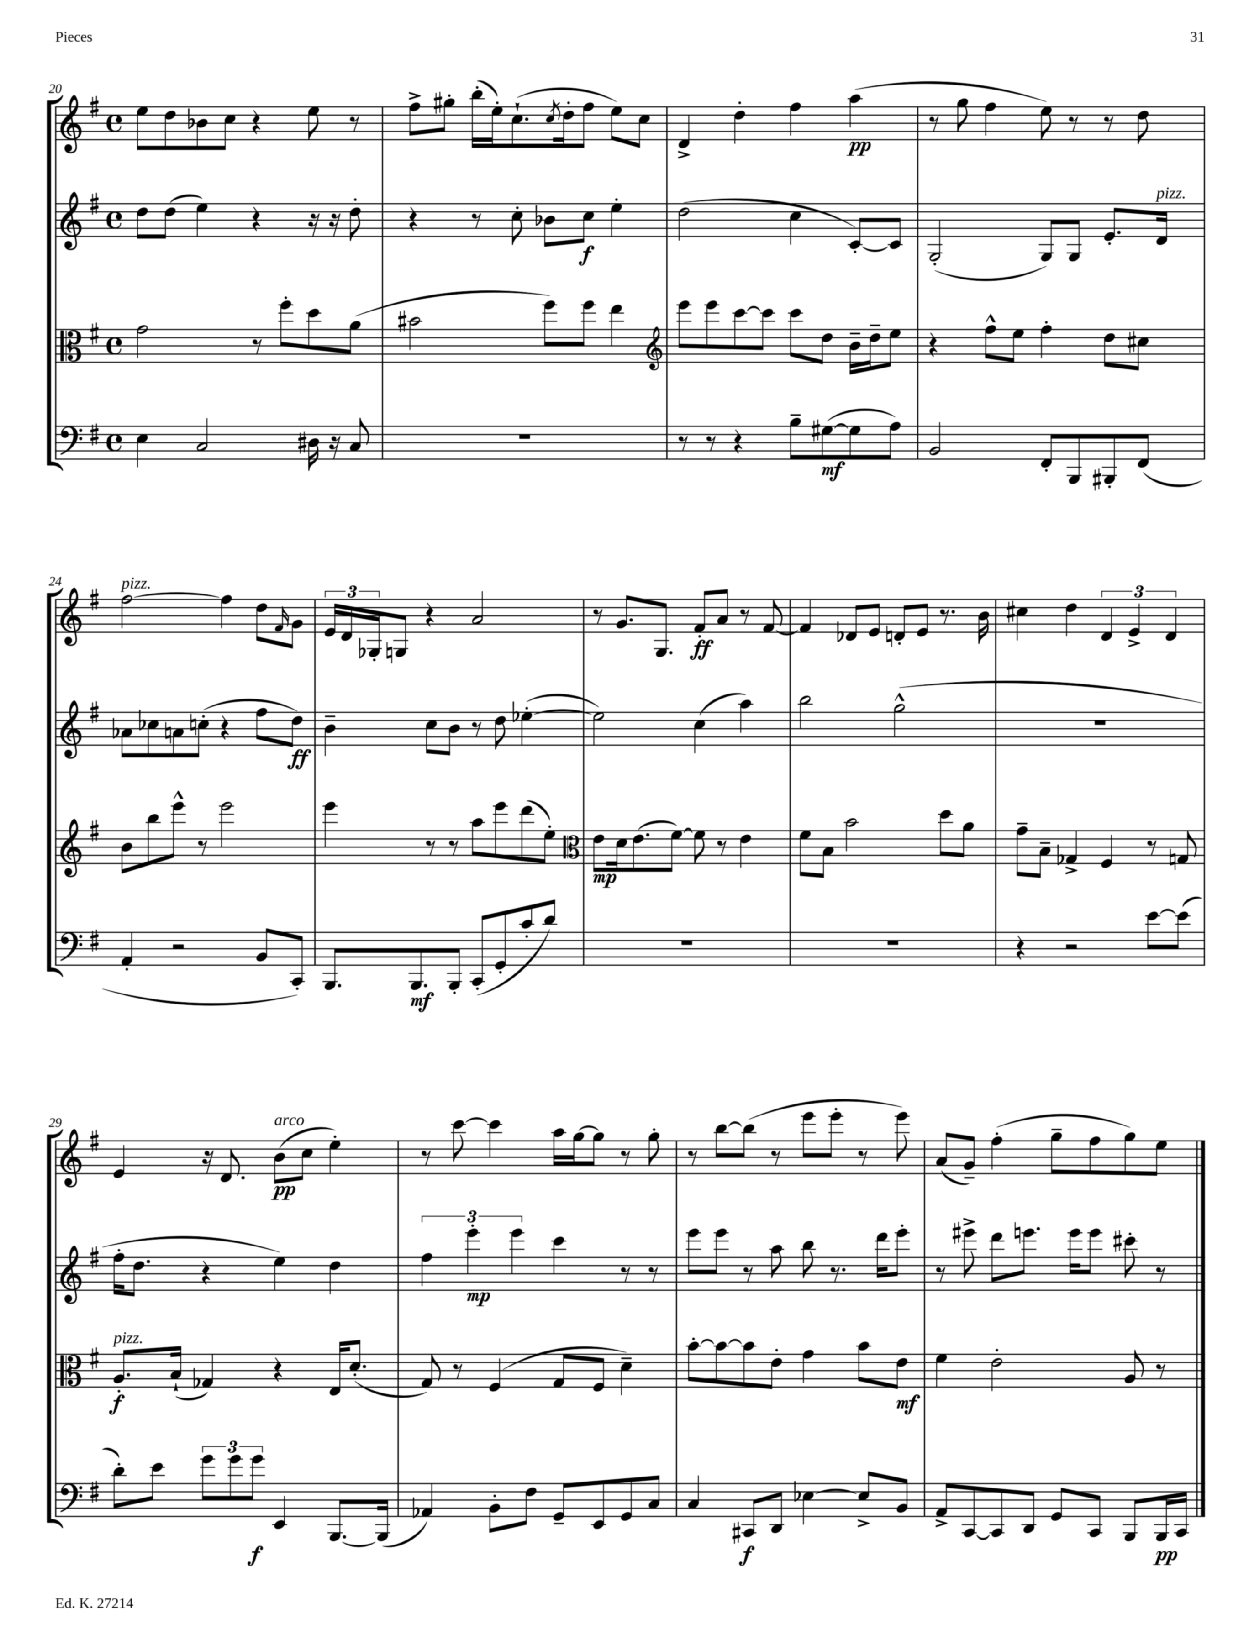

**kern	**kern	**kern	**kern
*staff4	*staff3	*staff2	*staff1
*clefF4	*clefC3	*clefG2	*clefG2
*k[f#]	*k[f#]	*k[f#]	*k[f#]
*M4/4	*M4/4	*M4/4	*M4/4
*met(c)	*met(c)	*met(c)	*met(c)
4E\	2g\	8dd\L	8ee\L
.	.	(8dd\J	8dd\
2C/	.	4ee\)	8b-\
.	.	.	8cc\J
.	8r	4r	4r
.	8ff#'\L	.	.
16D#\	8dd\	16r	8ee\
16r	.	16r	.
8C/	(8a\J	8dd'\	8r
=	=	=	=
1r	2b#\	4r	8ff#^\L
.	.	.	8gg#'\J
.	.	8r	(16bb'\LL
.	.	.	16ee'\J)
.	.	8cc'\	(8.cc`\
.	8ff#\L)	8b-\L	.
.	.	.	8qcc/
.	.	.	16dd'\k
.	8ff#\J	8cc\J	8ff#\J
.	4ee\	4ee'\	8ee\L)
.	.	.	8cc\J
=	=	=	=
*	*clefG2	*	*
8r	8eee\L	(2dd\	4d^/
8r	8eee\	.	.
4r	[8ccc\	.	4dd'\
.	8ccc\]J	.	.
8B~\L	8ccc\L	4cc\	4ff#\
([8G#\	8dd\J	.	.
8G#\]	16b~\LL	[8c'/L)	(4aa\
.	16dd~\J	.	.
8A\J)	8ee\J	8c/]J	.
=	=	=	=
2BB/	4r	(2G'/	8r
.	.	.	8gg\
.	8ff#^^\L	.	4ff#\
.	8ee\J	.	.
8FF#'/L	4ff#'\	8G/L)	8ee\)
8BBB/	.	8G/J	8r
8BBB#'/	8dd\L	8.e'/L	8r
(8FF#/J	8cc#\J	.	8dd\
.	.	16d/Jk	.
=	=	=	=
4AA'/	8b\L	8a-\L	[2ff#\
.	8bb\	8cc-\	.
2r	8eee^^\J	8a\	.
.	8r	(8cc'\J	.
.	2eee\	4r	4ff#\]
8BB/L	.	8ff#\L	8dd\L
.	.	.	16qqf#/
8CC'/J)	.	8dd\J)	8g\J
=	=	=	=
8.BBB/L	4eee\	4b~\	24e/LL
.	.	.	24d/
.	.	.	24G-'/J
.	.	.	8G/J
8.BBB/	.	.	.
.	8r	8cc\L	4r
8BBB'/J	8r	8b\J	.
(8CC'/L	8aa\L	8r	2a/
8GG'/	8eee\	8dd\	.
8c'/	(8ddd\	([4ee-'\	.
8d/J)	8ee'\J)	.	.
=	=	=	=
*	*clefC3	*	*
1r	8e\L	2ee-\])	8r
.	16d\k	.	8.g/L
.	(8.e\	.	.
.	.	.	8.G/J
.	[8f#\J)	.	.
.	8f#\]	(4cc\	8f#'/L
.	8r	.	8a/J
.	4e\	4aa\)	8r
.	.	.	[8f#/
=	=	=	=
1r	8f#\L	2bb\	4f#/]
.	8B\J	.	.
.	2b\	.	8d-/L
.	.	.	8e/J
.	.	(2gg^^\	8d'/L
.	.	.	8e/J
.	8dd\L	.	8.r
.	8a\J	.	.
.	.	.	16b\
=	=	=	=
4r	8g~\L	1r	4cc#\
.	8B~\J	.	.
2r	4G-^/	.	4dd\
.	4F#/	.	6d/
.	.	.	6e^/
[8e\L	8r	.	.
.	.	.	6d/
(8e\]J	8G/	.	.
=	=	=	=
8d'\L)	8.A'/L	16ff#'\LK	4e/
.	.	8.dd\J	.
8e\J	.	.	.
.	(16B`/Jk	.	.
12g\L	4G-/)	4r	16r
.	.	.	8.d/
12g\	.	.	.
12g\J	.	.	.
4EE/	4r	4ee\)	(8b\L
.	.	.	8cc\J
[8.BBB/L	16E/LK	4dd\	4ee'\)
.	(8.d'/J	.	.
(16BBB/]Jk	.	.	.
=	=	=	=
4AA-/)	8G/)	6ff#\	8r
.	8r	.	[8ccc\
.	.	6eee'\	.
8BB'\L	(4F#/	.	4ccc\]
.	.	6eee\	.
8F#\J	.	.	.
8GG~/L	8G/L	4ccc\	16aa\LL
.	.	.	[16gg\J
8EE/	8F#/J	.	8gg\]J
8GG/	4d~\)	8r	8r
8C/J	.	8r	8gg'\
=	=	=	=
4C/	[8b'\L	8eee\L	8r
.	8b\_	8eee\J	[8bb\L
8CC#/L	8b\]	8r	(8bb\]J
8DD/J	8e'\J	8aa\	8r
[4E-\	4g\	8bb\	8eee\L
.	.	8.r	8eee'\J
8E-^/]L	8b\L	.	8r
.	.	16ddd\LK	.
8BB/J	8e\J	8eee'\J	8eee\)
=	=	=	=
8AA^/L	4f#\	8r	(8a/L
[8CC/	.	8eee#^\	8g~/J)
8CC/]	2e'\	8ddd\L	(4ff#'\
8DD/J	.	8.eee\J	.
8GG/L	.	.	8gg~\L
.	.	16eee\LK	.
8CC/J	.	8eee\J	8ff#\
8BBB/L	8A/	8ccc#'\	8gg\)
16BBB/L	8r	8r	8ee\J
16CC/JJ	.	.	.
==	==	==	==
*-	*-	*-	*-
